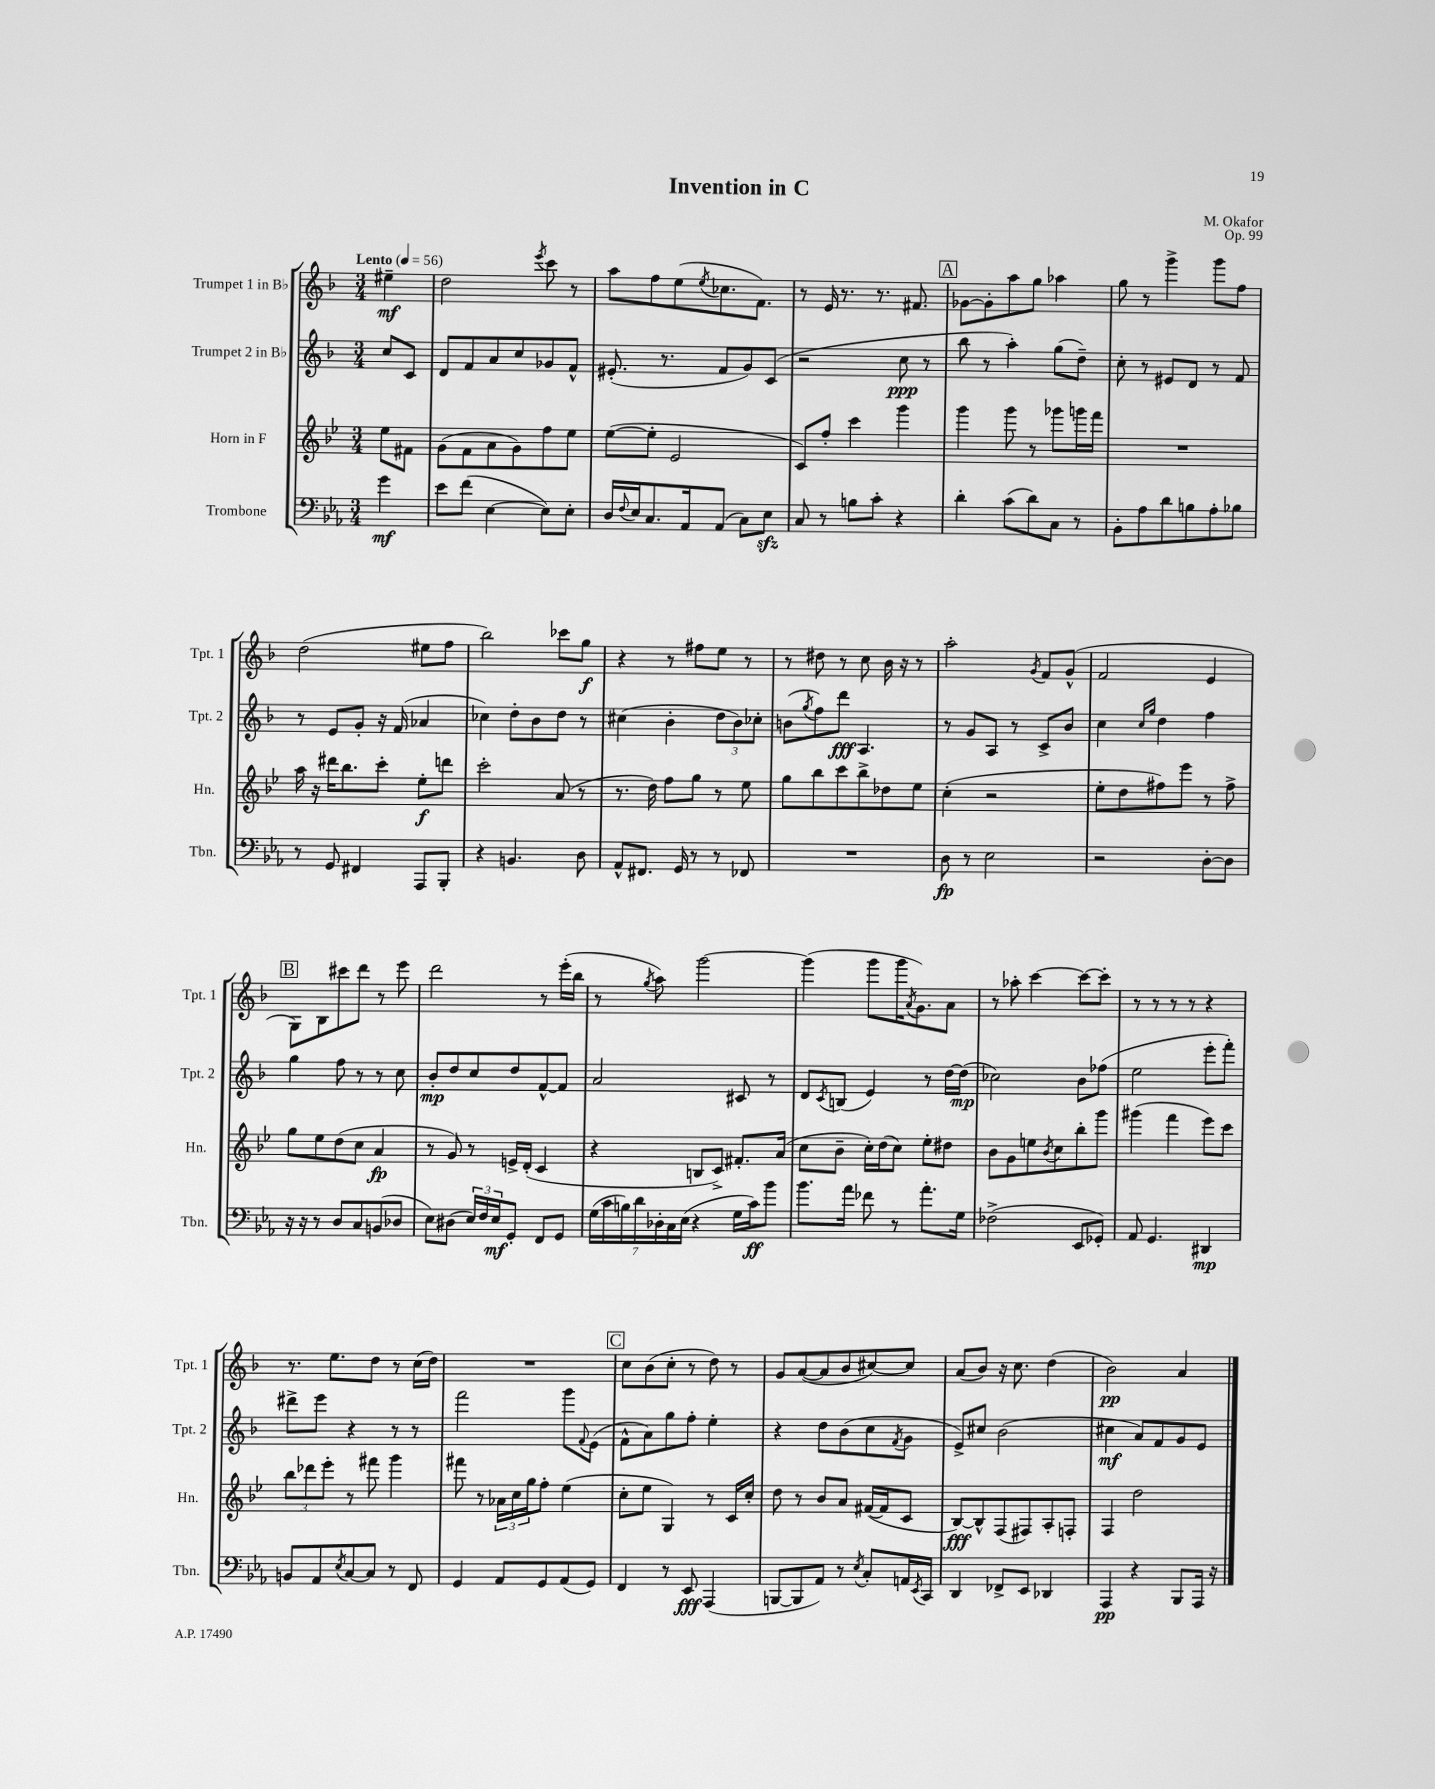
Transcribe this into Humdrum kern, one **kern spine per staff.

**kern	**dynam	**kern	**dynam	**kern	**dynam	**kern	**dynam
*part4	*part4	*part3	*part3	*part2	*part2	*part1	*part1
*staff4	*staff4	*staff3	*staff3	*staff2	*staff2	*staff1	*staff1
*I"Trombone	*	*I"Horn in F	*	*I"Trumpet 2 in B♭	*	*I"Trumpet 1 in B♭	*
*I'Tbn.	*	*I'Hn.	*	*I'Tpt. 2	*	*I'Tpt. 1	*
*clefF4	*	*clefG2	*	*clefG2	*	*clefG2	*
*k[b-e-a-]	*	*k[b-e-]	*	*k[b-]	*	*k[b-]	*
*M3/4	*	*M3/4	*	*M3/4	*	*M3/4	*
*MM56	*	*MM56	*	*MM56	*	*MM56	*
=	=	=	=	=	=	=	=
!	!	!	!	!	!	!LO:TX:a:B:t=Lento	!
4g\	mf	8ee-\L	.	8cc/L	.	4ee#X~\	mf
.	.	8f#X\J	.	8c/J	.	.	.
=1	=1	=1	=1	=1	=1	=1	=1
8e-\L	.	(8g\L	.	8d/L	.	2dd\	.
(8f\J	.	8f\	.	8f/	.	.	.
[4E-\	.	8a\	.	8a/	.	.	.
.	.	8g\)	.	8cc/	.	.	.
.	.	.	.	.	.	8qeee/	.
8E-\L])	.	8ff\	.	8g-X/	.	8ccc\	.
8E-'\J	.	8ee-\J	.	8f^^/J	.	8r	.
=2	=2	=2	=2	=2	=2	=2	=2
16D/LL	.	([8ee-\L	.	(8.e#X'/	.	8aa\L	.
8qqF/	.	.	.	.	.	.	.
16E-/J	.	.	.	.	.	.	.
8.C/	.	8ee-'\J]	.	.	.	8ff\	.
.	.	.	.	8.r	.	.	.
.	.	2e-/	.	.	.	(8ee\	.
16AA-/k	.	.	.	.	.	.	.
.	.	.	.	.	.	8qee/	.
(8AA-/J	.	.	.	8f/L	.	8.cc-X\	.
8C\L)	.	.	.	8g/)	.	.	.
.	.	.	.	.	.	8.f\J)	.
8E-zz\J	.	.	.	(8c/J	.	.	.
=3	=3	=3	=3	=3	=3	=3	=3
8C/	.	8c/L)	.	2r	.	8r	.
8r	.	8ff'/J	.	.	.	16e/	.
.	.	.	.	.	.	8.r	.
8Bn\L	.	4ccc\	.	.	.	.	.
8c'\J	.	.	.	.	.	8.r	.
4r	.	4ggg\	.	8cc\	ppp	.	.
.	.	.	.	.	.	8.f#X/	.
.	.	.	.	8r	.	.	.
!!LO:REH:place=s1:t=A
=4	=4	=4	=4	=4	=4	=4	=4
4d'\	.	4ggg\	.	8bb-\	.	[8g-X\L	.
.	.	.	.	8r	.	8g-'\]	.
(8c\L	.	8ggg\	.	4aa'\)	.	8aa\	.
8d\)	.	8r	.	.	.	8gg\J	.
8C\J	.	8ggg-X\L	.	(8gg\L	.	4aa-X\	.
8r	.	16gggn\L	.	8dd~\J)	.	.	.
.	.	16fff\JJ	.	.	.	.	.
=5	=5	=5	=5	=5	=5	=5	=5
8BB-'\L	.	2.r	.	8cc'\	.	8gg\	.
8A-\	.	.	.	8r	.	8r	.
8d\	.	.	.	8e#X/L	.	4ggg^\	.
8Bn\	.	.	.	8d/J	.	.	.
8A-'\	.	.	.	8r	.	8ggg\L	.
8B-X\J	.	.	.	8f/	.	8ff\J	.
!!LO:LB:g=z
=6	=6	=6	=6	=6	=6	=6	=6
8r	.	16aa\	.	8r	.	(2dd\	.
.	.	16r	.	.	.	.	.
8GG/	.	16ddd#X\KL	.	8e/L	.	.	.
.	.	8.bb-\	.	.	.	.	.
4FF#X/	.	.	.	8g'/J	.	.	.
.	.	8ccc'\J	.	16r	.	.	.
.	.	.	.	(16f/	.	.	.
8AAA-/L	.	8ee-'\L	f	4a-X/	.	8ee#X\L	.
8BBB-'/J	.	8dddn\J	.	.	.	8ff\J	.
=7	=7	=7	=7	=7	=7	=7	=7
4r	.	2ccc'\	.	4cc-X\)	.	2bb-\)	.
4.BBn/	.	.	.	8dd'\L	.	.	.
.	.	.	.	8b-\	.	.	.
.	.	(8a/	.	8dd\J	.	8ccc-X\L	.
8D\	.	8r	.	8r	.	8gg\J	f
=8	=8	=8	=8	=8	=8	=8	=8
8AA-^^/L	.	8.r	.	(4cc#X\	.	4r	.
8.FF#X/J	.	.	.	.	.	.	.
.	.	16dd\)	.	.	.	.	.
.	.	8ff\L	.	4b-'\	.	8r	.
16GG/	.	.	.	.	.	.	.
8r	.	8gg\J	.	.	.	8ff#X\L	.
8r	.	8r	.	12dd\L	.	8ee\J	.
.	.	.	.	12b-\)	.	.	.
8FF-X/	.	8ee-\	.	.	.	8r	.
.	.	.	.	12cc-X'\J	.	.	.
=9	=9	=9	=9	=9	=9	=9	=9
2.r	.	8gg\L	.	(8bn\L	.	8r	.
.	.	.	.	8qgg/	.	.	.
.	.	8bb-\	.	8ff\)	.	8dd#X\	.
.	.	8ccc\	.	8ddd\J	fff	8r	.
.	.	8bb-^\	.	4.A/	.	8cc\	.
.	.	8dd-X\	.	.	.	16b-\	.
.	.	.	.	.	.	16r	.
.	.	8ee-\J	.	.	.	8r	.
=10	=10	=10	=10	=10	=10	=10	=10
8D\	fp	(4cc'\	.	8r	.	2aa'\	.
8r	.	.	.	8g/L	.	.	.
2E-\	.	2r	.	8A/J	.	.	.
.	.	.	.	8r	.	.	.
.	.	.	.	.	.	8qg/	.
.	.	.	.	8c^/L	.	8f/L	.
.	.	.	.	8b-/J	.	(8g^^/J	.
=11	=11	=11	=11	=11	=11	=11	=11
2r	.	8ee-'\L	.	4cc\	.	2f/	.
.	.	8dd\	.	.	.	.	.
.	.	.	.	16qqcc/LL	.	.	.
.	.	.	.	16qqgg/JJ	.	.	.
.	.	8ff#X\)	.	4dd\	.	.	.
.	.	8eee-\J	.	.	.	.	.
[8D'\L	.	8r	.	4ff\	.	4e/	.
8D\J]	.	8ff#^\	.	.	.	.	.
!!LO:LB:g=z
!!LO:REH:place=s1:t=B
=12	=12	=12	=12	=12	=12	=12	=12
16r	.	8gg\L	.	4gg\	.	8G\L)	.
16r	.	.	.	.	.	.	.
8r	.	8ee-\	.	.	.	8B-\	.
8D/L	.	(8dd\	.	8ff\	.	8ccc#X\	.
8C/	.	8cc\J	.	8r	.	8ddd\J	.
(8BBn/	.	4a/	fp	8r	.	8r	.
8D-X/J	.	.	.	8cc\	.	8eee\	.
=13	=13	=13	=13	=13	=13	=13	=13
8E-\L)	.	8r	.	8b-'/L	mp	2ddd\	.
(8D#X\J	.	8g/)	.	8dd/	.	.	.
24E-/LL)	.	8r	.	8cc/	.	.	.
24F/	.	.	.	.	.	.	.
24E-/J	mf	.	.	.	.	.	.
8GG'/J	.	16en^/LL	.	8dd/	.	.	.
.	.	(16d'/JJ	.	.	.	.	.
8FF/L	.	4c/	.	[8f^^/	.	8r	.
8GG/J	.	.	.	8f/J]	.	(16eee'\LL	.
.	.	.	.	.	.	16bb-\JJ	.
=14	=14	=14	=14	=14	=14	=14	=14
(28G\LL	.	4r	.	2a/	.	8r	.
28c\	.	.	.	.	.	.	.
28Bn\)	.	.	.	.	.	.	.
28d\	.	.	.	.	.	.	.
.	.	.	.	.	.	8qgg/	.
.	.	.	.	.	.	8aa\)	.
28D-X'\	.	.	.	.	.	.	.
28C\	.	.	.	.	.	.	.
(28E-\JJ	.	.	.	.	.	.	.
4r	.	8Bn/L	.	.	.	[2ggg\	.
.	.	8c^/J)	.	.	.	.	.
16G\LL	.	8.f#X'/L	.	8c#X/	.	.	.
16c\J)	ff	.	.	.	.	.	.
8b-\J	.	.	.	8r	.	.	.
.	.	(16a/Jk	.	.	.	.	.
=15	=15	=15	=15	=15	=15	=15	=15
8.b-\L	.	8cc\L	.	8d/L	.	(4ggg\]	.
.	.	.	.	8qc/	.	.	.
.	.	8b-~\J	.	(8Bn/J	.	.	.
16a-\Jk	.	.	.	.	.	.	.
8f-X\	.	16cc'\LL)	.	4e/)	.	8ggg\L	.
.	.	(16dd\J	.	.	.	.	.
8r	.	8cc\J)	.	.	.	16ggg\K	.
.	.	.	.	.	.	8qa/	.
.	.	.	.	.	.	8.g\)	.
8.a-'\L	.	8ee-'\L	.	8r	.	.	.
.	.	8dd#X\J	.	[16dd\LL	.	8a\J	.
16G\Jk	.	.	.	(16dd\JJ]	mp	.	.
=16	=16	=16	=16	=16	=16	=16	=16
(2F-X^\	.	8b-\L	.	2cc-X\)	.	8r	.
.	.	8g\	.	.	.	8aa-X'\	.
.	.	8een\	.	.	.	[4ccc\	.
.	.	8qb-/	.	.	.	.	.
.	.	8cc\	.	.	.	.	.
8EE-/L	.	8bb-'\	.	8b-\L	.	8ccc\L_	.
8GG-X'/J)	.	8ggg\J	.	(8ff-X\J	.	8ccc'\J]	.
=17	=17	=17	=17	=17	=17	=17	=17
8AA-/	.	(4ggg#X\	.	2ee\	.	8r	.
4.GG/	.	.	.	.	.	8r	.
.	.	4fff\	.	.	.	8r	.
.	.	.	.	.	.	8r	.
4DD#X/	mp	8eee-\L)	.	8eee'\L	.	4r	.
.	.	8ccc\J	.	8fff'\J)	.	.	.
!!LO:LB:g=z
=18	=18	=18	=18	=18	=18	=18	=18
8BBn/L	.	12bb-\L	.	8ddd#X^\L	.	8.r	.
.	.	12ddd-X\	.	.	.	.	.
8AA-/	.	.	.	8eee\J	.	.	.
.	.	12eee-'\J	.	.	.	.	.
.	.	.	.	.	.	8.ee\L	.
8qE-/	.	.	.	.	.	.	.
[8C/	.	8r	.	4r	.	.	.
8C/J]	.	8fff#X\	.	.	.	8dd\J	.
8r	.	4ggg\	.	8r	.	8r	.
8FF/	.	.	.	8r	.	(16cc\LL	.
.	.	.	.	.	.	16dd\JJ)	.
=19	=19	=19	=19	=19	=19	=19	=19
4GG/	.	8fff#X\	.	2fff\	.	2.r	.
.	.	8r	.	.	.	.	.
8AA-/L	.	24a-X\LL	.	.	.	.	.
.	.	24cc\	.	.	.	.	.
.	.	24gg\J	.	.	.	.	.
8GG/	.	8ff'\J	.	.	.	.	.
(8AA-/	.	(4ee-\	.	8ggg\L	.	.	.
.	.	.	.	8qqf/	.	.	.
8GG/J)	.	.	.	(8e\J	.	.	.
!!LO:REH:place=s1:t=C
=20	=20	=20	=20	=20	=20	=20	=20
4FF/	.	8cc'\L	.	8f^^\L	.	8cc\L	.
.	.	8ee-\J	.	8a\)	.	(8b-\	.
8r	.	4G/)	.	8gg\	.	8cc'\J	.
8EE-/	fff	.	.	8ff'\J	.	8r	.
(4AAA-/	.	8r	.	4ee'\	.	8dd\)	.
.	.	16c/LL	.	.	.	8r	.
.	.	16cc'/JJ	.	.	.	.	.
=21	=21	=21	=21	=21	=21	=21	=21
[8BBBn/L	.	8dd\	.	4r	.	8g/L	.
8BBB/]	.	8r	.	.	.	([8a/	.
8AA-/J)	.	8b-/L	.	8dd\L	.	8a/]	.
8r	.	8a/J	.	(8b-\	.	8b-/	.
8qE-/	.	.	.	.	.	.	.
8C'/L	.	([16f#X/LL	.	8cc\	.	[8cc#X/)	.
.	.	16f#/J]	.	.	.	.	.
.	.	.	.	8qf/	.	.	.
16AAn/L	.	8c/J	.	8g\J	.	8cc#/J]	.
8qEE-/	.	.	.	.	.	.	.
16CC/JJ	.	.	.	.	.	.	.
=22	=22	=22	=22	=22	=22	=22	=22
4DD/	.	[8B-/L)	fff	8e^/L)	.	(8a/L	.
.	.	8B-^^/]	.	8cc#X/J	.	8b-/J)	.
8FF-X^/L	.	(8F/	.	(2b-\	.	16r	.
.	.	.	.	.	.	8.cc\	.
8EE-/J	.	8F#X/)	.	.	.	.	.
4DD-X/	.	8A'/	.	.	.	(4dd\	.
.	.	8Fn'/J	.	.	.	.	.
=23	=23	=23	=23	=23	=23	=23	=23
4AAA-/	pp	4F/	.	4cc#X\	mf	2b-\)	pp
4r	.	2dd\	.	8a/L)	.	.	.
.	.	.	.	8f/	.	.	.
8BBB-/L	.	.	.	8g/	.	4a/	.
16AAA-/Jk	.	.	.	8e/J	.	.	.
16r	.	.	.	.	.	.	.
==	==	==	==	==	==	==	==
*-	*-	*-	*-	*-	*-	*-	*-
